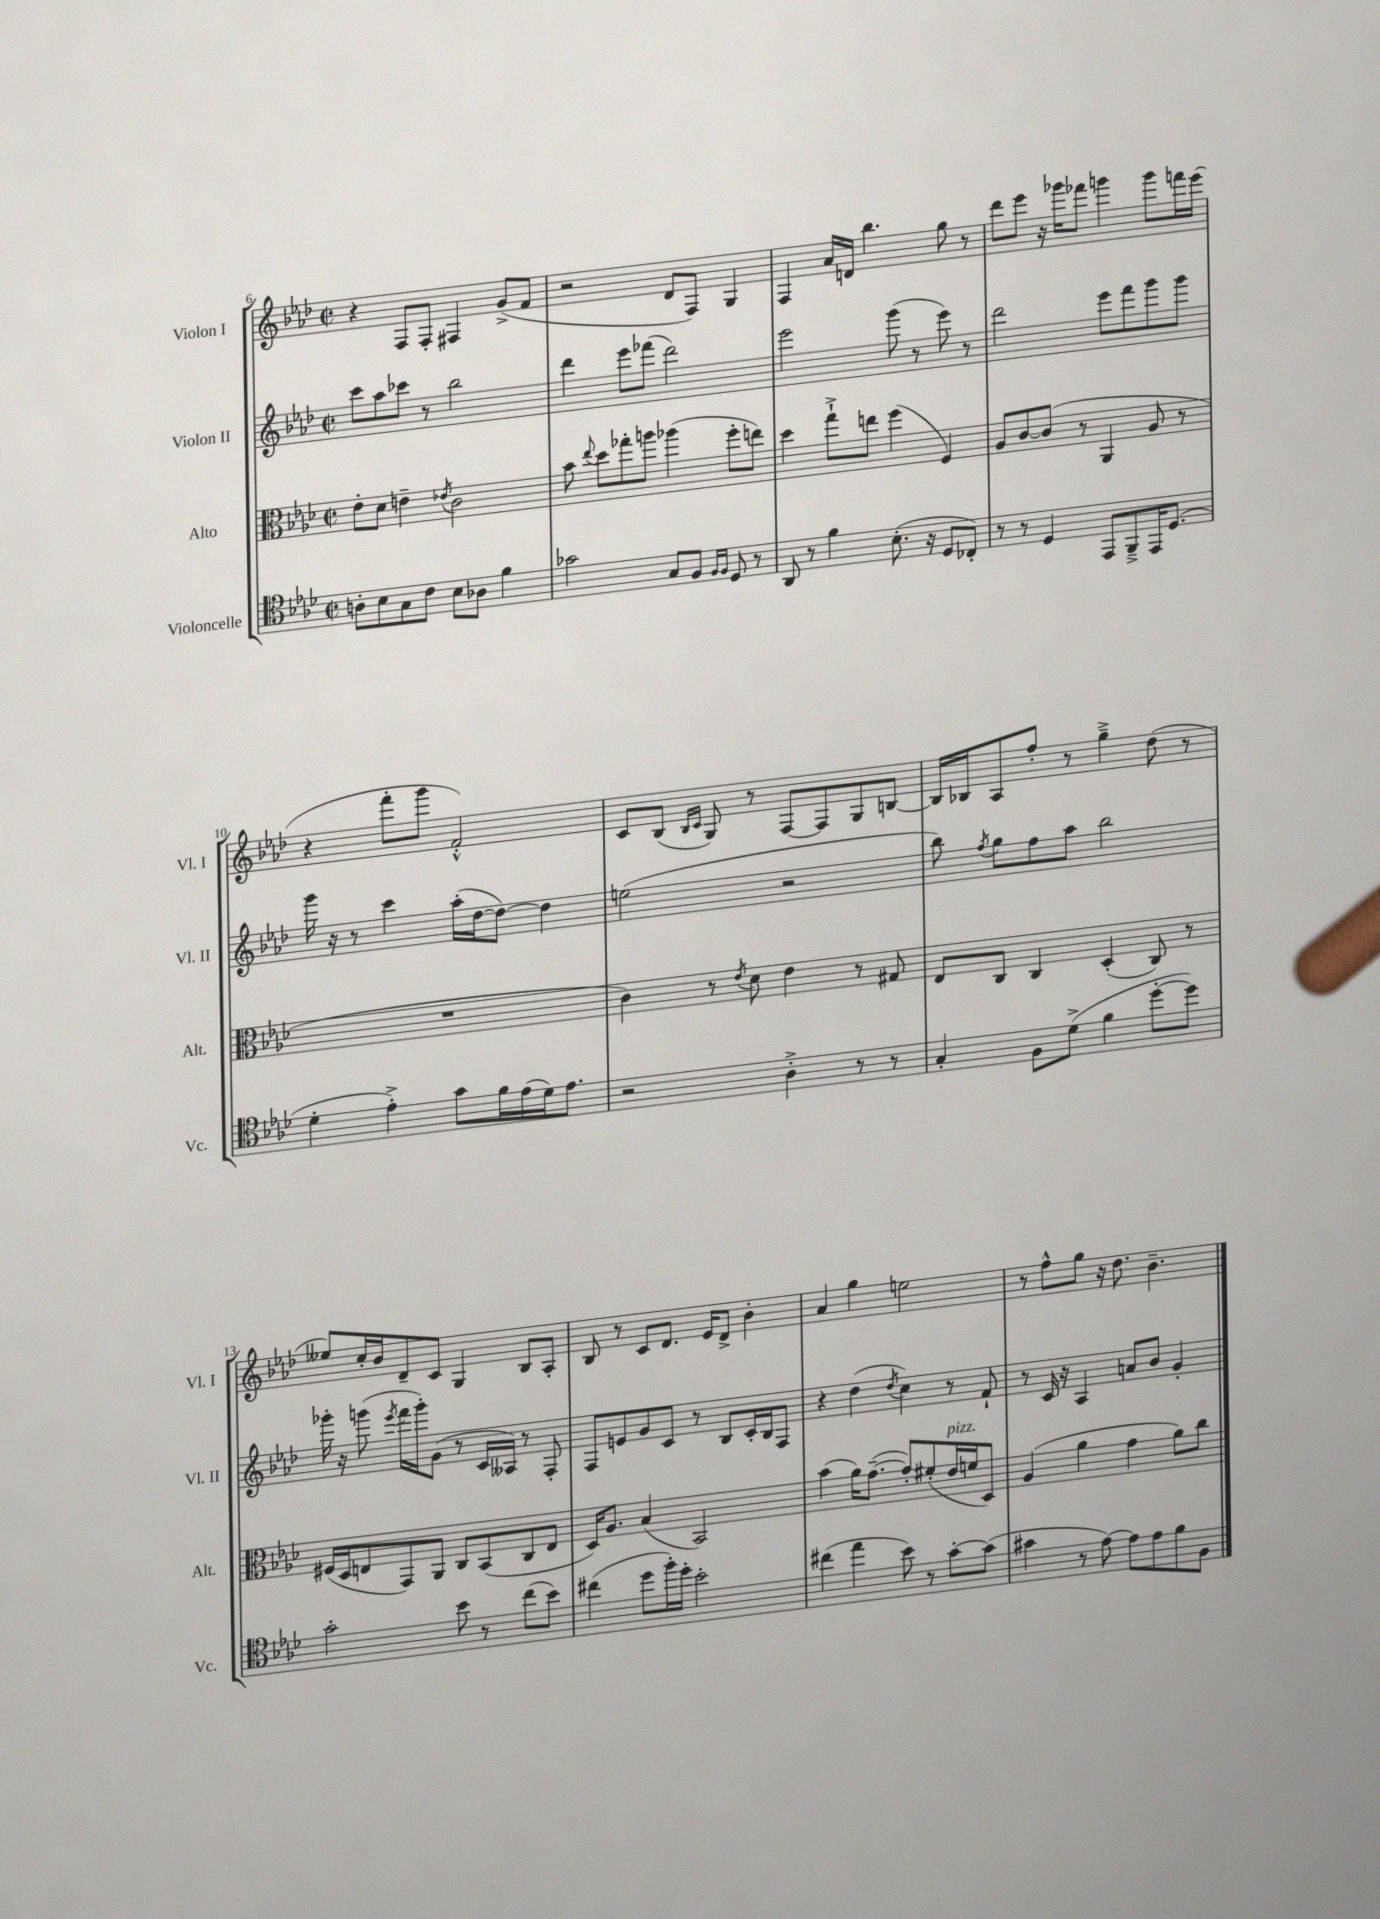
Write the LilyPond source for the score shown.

<<
\new StaffGroup <<
\new Staff = "s0" \with { instrumentName = "Violon I" shortInstrumentName = "Vl. I" } {
    \clef treble \key aes \major \defaultTimeSignature \time 2/2
    \autoBeamOff r4 f8[ f8]-. fis4 g'8[->( f'8] |
    r2 des'8[ f8]) g4 |
    f4 aes'16[ d'16] bes''4. g''8 r8 |
    des'''8[ ees'''8] r16 ges'''16[ fes'''8] g'''4 g'''8[ f'''16 ees'''16]( |
    r4 f'''8[-. g'''8] f'2-.-^) |
    c'8[ bes8]( \grace { bes16[ c'16] } g8) r8 f8[~ f8 g8 b8]~ |
    b16[ bes16 aes8 f''8]-. r8 g''4---> des''8( r8 |
    eeses''8[) c''16-. bes'16 des'8-- c'8] g4 bes8[ aes8]-. |
    bes8 r8 c'8[ des'8.] ees'16[ des'8]-> bes'4-. |
    aes'4 g''4 e''2 |
    r8 f''8[-^ g''8] r16 des''8. bes'4.-- \bar "|." |
}
\new Staff = "s1" \with { instrumentName = "Violon II" shortInstrumentName = "Vl. II" } {
    \clef treble \key aes \major \defaultTimeSignature \time 2/2
    \autoBeamOff c'''8[ aes''8 ces'''8] r8 bes''2 |
    des'''4 ees'''8[ fes'''8]( des'''2) |
    ees'''2 g'''8( r8 ees'''8) r8 |
    des'''2 ees'''8[ f'''8 g'''8 g'''8] |
    g'''16 r16 r8 c'''4 aes''16[-.( des''16~ des''8]~) des''4 |
    e''2( r2 |
    bes''8) \acciaccatura { f''8 } g''8[ f''8 aes''8] bes''2 |
    ges'''16-. r16 g'''8( \acciaccatura { ees'''8 } f'''16[ g'''16-.) g'8]( r8 c'16[ aeses16]) r8 f8-. |
    f8[ e'8 g'8 c'8] r8 bes8[ c'16-. bes16 f8] |
    r4 des''4( \acciaccatura { des''8 } c''4) r8 f'8-! |
    r8 c'16 r16 aes4 a'8[ bes'8] g'4-. \bar "|." |
}
\new Staff = "s2" \with { instrumentName = "Alto" shortInstrumentName = "Alt." } {
    \clef alto \key aes \major \defaultTimeSignature \time 2/2
    \autoBeamOff ees'8[-. des'8] e'4-- \acciaccatura { ees'8 } c'2 |
    bes'8 \appoggiatura { ees''8 } des''8[ ges''8-. a''8] aes''4( f''8[-. e''8]) |
    des''4 g''8[-!-> e''8] f''4( f4) |
    aes8[ c'8~ c'8]( r8 aes,4 aes8 r8 |
    R1 |
    c'4) r8 \acciaccatura { ees'8 } des'8 ees'4 r8 gis8 |
    ees8[ c8] c4 des4-.( c8) r8 |
    fis16[( des16 e8 g,8) aes,8] c8[ bes,8( c8 e8] |
    des16[) aes8.] bes4( bes,2) |
    bes'4( aes'16[) g'8.]~--( g'8[-.) fis'8-.( ees'16^\markup { \italic "pizz." } f'16 des8]) |
    aes4( aes'4 g'4 aes'8[) c''8] \bar "|." |
}
\new Staff = "s3" \with { instrumentName = "Violoncelle" shortInstrumentName = "Vc." } {
    \clef tenor \key aes \major \defaultTimeSignature \time 2/2
    \autoBeamOff a8[-. bes8 g8 c'8] bes8[ aes8] f'4 |
    ges'2 g8[ f8] \grace { f16[ f16] } des8 r8 |
    aes,8 r8 f'4 bes8.-.( r16 des8[ ces8]-.) |
    r8 r8 des4 ees,8[ f,8---> ees,16 des8.]( |
    des'4-. ees'4-.->) g'8[ f'16 ees'16( des'16) ees'8.] |
    r2 aes4-.-> r8 r8 |
    g4-. f8[ des'8]->( f'4 des''8[~-. des''8]) |
    g'2-. bes'8 r8 c''8[( bes'8]) |
    cis''4( des''8[ f''16-.) des''16]-. bes'2-. |
    cis''4( ees''4 bes'8) r8 g'8[~-. g'8]( |
    gis'4 r8 ees'8~) ees'8[ ees'8 f'8 f8] \bar "|." |
}
>>
>>
\layout { \context { \Score currentBarNumber = #6 } }
